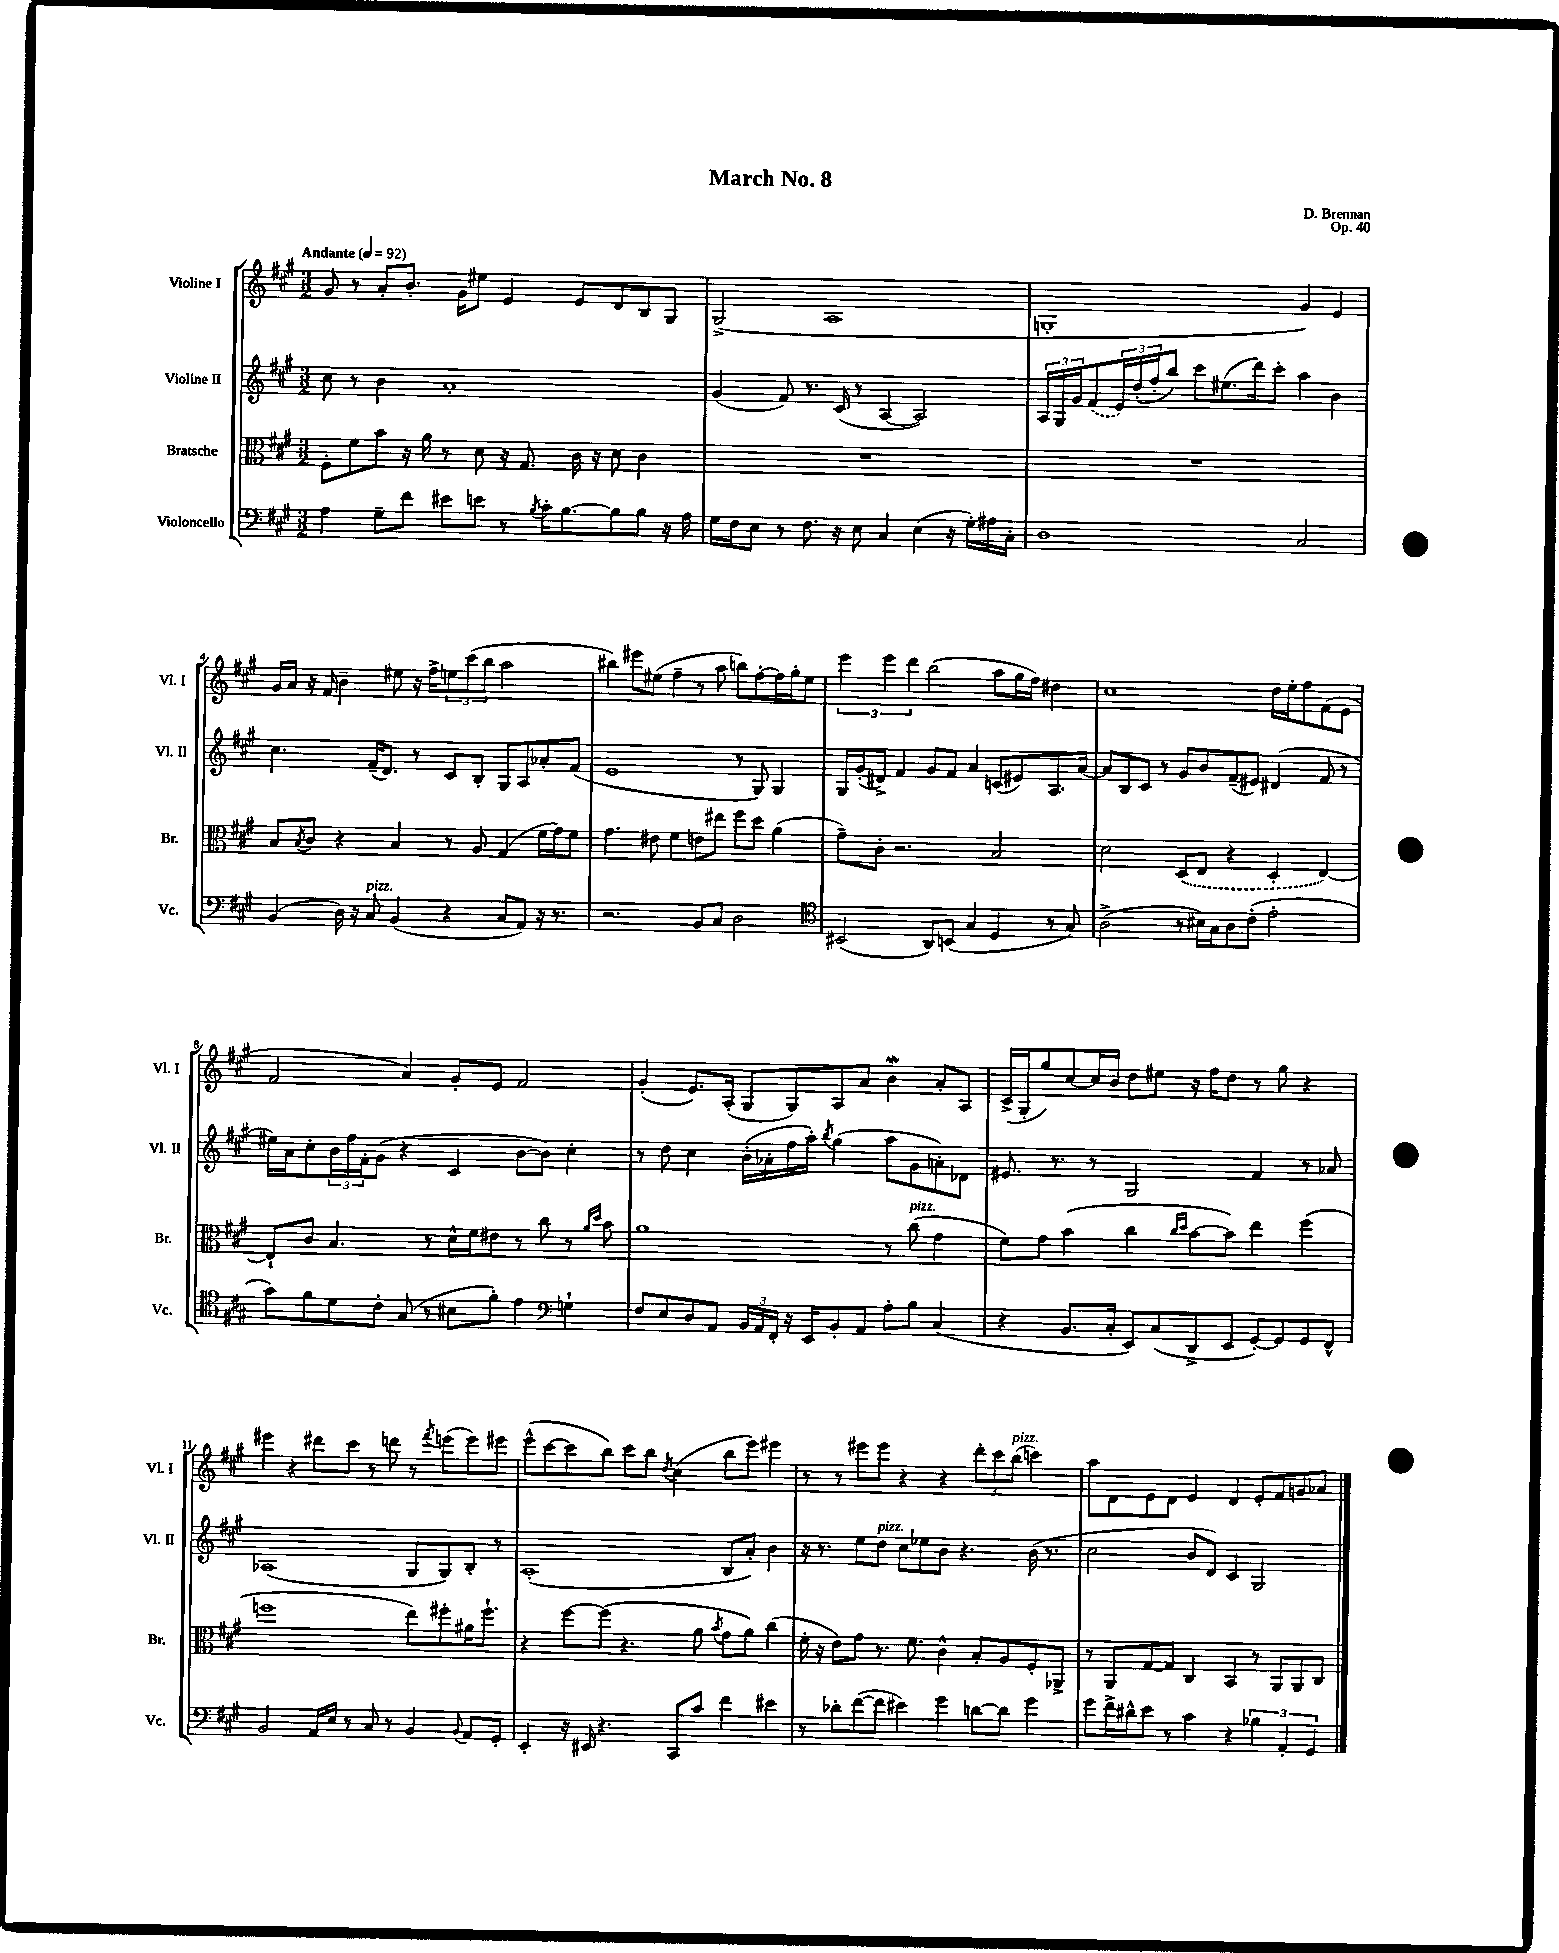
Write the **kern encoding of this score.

**kern	**kern	**kern	**kern
*part4	*part3	*part2	*part1
*staff4	*staff3	*staff2	*staff1
*I"Violoncello	*I"Bratsche	*I"Violine II	*I"Violine I
*I'Vc.	*I'Br.	*I'Vl. II	*I'Vl. I
*clefF4	*clefC3	*clefG2	*clefG2
*k[f#c#g#]	*k[f#c#g#]	*k[f#c#g#]	*k[f#c#g#]
*M3/2	*M3/2	*M3/2	*M3/2
*MM92	*MM92	*MM92	*MM92
=1	=1	=1	=1
!	!	!	!LO:TX:a:B:t=Andante
4A\	8F#'\L	8cc#\	8g#/
.	8f#\	8r	8r
8G#~\L	8b\J	4b\	8a'/L
8f#\J	16r	.	8.b'/J
.	16a\	.	.
8e#X\L	8r	1a'	.
.	.	.	16g#\KL
8en\J	8d\	.	8ee#X\J
8r	16r	.	4e/
.	8.G#/	.	.
8qB/	.	.	.
16c#'\KL	.	.	.
[8.B\	.	.	.
.	16c#\	.	8e/L
.	16r	.	.
8B\]	8d\	.	8d/
8B\J	4c#\	.	8B/
16r	.	.	8G#/J
16A\	.	.	.
=2	=2	=2	=2
16G#\LL	1.r	(4g#/	(2G#^/
16F#\J	.	.	.
8E\J	.	.	.
8r	.	8f#/)	.
8.F#\	.	8.r	.
.	.	.	1A
16r	.	(16c#/	.
8E\	.	8r	.
4C#/	.	[4A/	.
(4E\	.	2A/])	.
16r	.	.	.
16G#'\LL)	.	.	.
16A#X\	.	.	.
16C#'\JJ	.	.	.
=3	=3	=3	=3
1D	1.r	24A/LL	1Gn'
.	.	24G#/	.
.	.	24g#/J	.
.	.	(8f#/	.
.	.	24e/L)	.
.	.	(24dd'/	.
.	.	24ff#'/J	.
.	.	8bb/J)	.
.	.	8ccc#\L	.
.	.	(8.ee#X\	.
.	.	16ddd\k)	.
.	.	8ccc#'\J	.
2C#/	.	4aa\	4g#/)
.	.	4b\	4e/
!!LO:LB:g=z
=4	=4	=4	=4
(4BB/	8B/L	4.cc#\	16g#/LL
.	.	.	16a/JJ
.	8qB/	.	.
.	8c#/J	.	16r
.	.	.	16f#/
16D\)	4r	.	4b~\
16r	.	.	.
!LO:TX:a:i:t=pizz.	!	!	!
8C#/	.	(16f#~/KL	.
.	.	8.d/J)	.
(4BB/	4B/	.	8ee#X\
.	.	8r	16r
.	.	.	16ff#^\KL
4r	8r	8c#/L	12een\
.	.	.	(12ccc#\
.	8A/	8B'/J	.
.	.	.	12bb\J
8C#/L	(4G#/	8G#/L	2aa\
8AA/J)	.	8A/	.
16r	16f#\LL	8a-X'/	.
8.r	16g#\J)	.	.
.	8f#\J	(8f#/J	.
=5	=5	=5	=5
2.r	4.g#\	1e	4bb#X\)
.	.	.	8eee#X\L
.	8e#X\	.	(8ee#X\J
.	4f#\	.	4ff#~\
8BB/L	8en\L	.	8r
8C#/J	8ee#X\J	.	8aa\
2D\	8ff#\L	8r	8bbn\L)
.	8dd\J	8G#/)	[8ff#'\
.	(4a\	4G#/	16ff#\L]
.	.	.	16gg#'\J
.	.	.	8ee#\J
=6	=6	=6	=6
*clefC4	*	*	*
(2BB#X/	8g#~\L)	16G#/LL	6eee\
.	.	(16g#'/J	.
.	8c#'\J	8d#X^/J)	.
.	.	.	6eee\
.	2.r	4f#/	.
.	.	.	6ddd\
8AA/L)	.	8g#/L	(2bb\
(8BBn/J	.	8f#/J	.
4G#/	.	4a/	.
4D/	2B/	(8cn/L	8aa\L
.	.	8e#X/)	16gg#\L
.	.	.	16ff#\JJ)
8r	.	8.A/	4dd#X\
8G#/)	.	.	.
.	.	[16a/Jk	.
=7	=7	=7	=7
(2A^\	2d\	8a/L]	1cc#
.	.	8B/	.
.	.	8c#/J	.
.	.	8r	.
8r	(8D/L	8g#/L	.
16B#X\LL)	8E/J	8b/	.
16G#\J	.	.	.
8A\	4r	(8f#~/	.
(8c#'\J	.	8e#X/J)	.
2e'\	4D'/	(4d#X/	16dd\LL
.	.	.	16ee'\J
.	.	.	8ff#\
.	[4E/)	8f#/	(8f#\
.	.	8r	8e\J
!!LO:LB:g=z
=8	=8	=8	=8
8g#\L)	8E`/L]	16ee#X\LL)	2f#/
.	.	16a\J	.
8f#\	8c#/J	8cc#'\	.
8d\	4.B/	24b\L	.
.	.	24ff#\	.
.	.	24f#'\J	.
8c#'\J	.	(8g#\J	.
(8G#/	.	4r	4a/)
8r	8r	.	.
8B#X\L	16d^^\LL	4c#/	8g#'/L
.	16f#\J	.	.
8f#'\J)	8e#X\J	.	8e/J
4e\	8r	[8b\L	2f#/
.	8cc#\	8b\J])	.
*clefF4	*	*	*
4Gn`\	8r	4cc#'\	.
.	16qqa/LL	.	.
.	16qqdd/JJ	.	.
.	8b\	.	.
=9	=9	=9	=9
8F#/L	1a	8r	(4g#'/
8E/	.	8dd\	.
8D/	.	4cc#\	8.e/L)
8AA/J	.	.	.
.	.	.	(16A'/Jk
24BB/LL	.	(16b'\LL	8G#/L
24AA/	.	.	.
.	.	16a-X'\	.
24FF#'/JJ	.	.	.
16r	.	16ff#\	8G#/)
16EE/KL	.	16aa'\JJ)	.
.	.	8qbb/	.
8BB'/	.	(4gg#\	8A/
8AA/J	.	.	8a/J
8A'\L	8r	8aa\L	4bW\
!	!LO:TX:a:i:t=pizz.	!	!
8B\J	(8cc#\	8g#\	.
(4C#/	4g#\	8an'\)	8a'/L
.	.	8d-X\J	8A/J
=10	=10	=10	=10
4r	8f#\L)	8.e#X/	(16c#^/LL
.	.	.	16G#'/J
.	8g#\J	.	8gg#/)
.	.	8.r	.
8.BB/L	(4b\	.	[8cc#/
.	.	8r	16cc#/L]
16C#'/Jk	.	.	16b/JJ
8EE/L)	4cc#\	2G#/	8dd\L
(8C#/	.	.	8ee#X\J
.	16qqcc#/LL	.	.
.	16qqdd/JJ	.	.
8DD^/	[8b\L	.	16r
.	.	.	16ff#\KL
8EE/J	8b\J])	.	8dd\J
[8GG#'/L)	4ee\	4f#/	8r
8GG#/]	.	.	8gg#\
8GG#/	(4ff#\	8r	4r
8FF#^^/J	.	8a-X/	.
!!LO:LB:g=z
=11	=11	=11	=11
2BB/	1ffn	(1A-X	4eee#X\
.	.	.	4r
16AA/LL	.	.	8ddd#X\L
16E/JJ	.	.	.
8r	.	.	8ccc#\J
8C#/	.	.	8r
8r	.	.	8dddn\
4BB/	8ee\L)	8G#/L	8r
.	.	.	8qfff#/
.	8ff#X'\	8G#/)	(8eeen\L
8qqBB/	.	.	.
8AA/L	16a#X\K	8B'/J	8eee\)
.	8.ff#`\J	.	.
8GG#'/J	.	8r	8eee#X\J
=12	=12	=12	=12
4EE'/	4r	(1A'	(8eee^^\L
.	.	.	[8ccc#\
16r	[8ff#\L	.	8ccc#\]
16EE#X/	.	.	.
4.r	(8ff#\J]	.	8bb\J)
.	4.r	.	8ccc#\L
.	.	.	8bb\J
.	.	.	8qdd/
8CC#/L	.	.	(4cc#\
8c#/J	8a\	.	.
.	8qb/	.	.
4f#\	8g#\L	8B/L	8bb\L
.	8a\J)	8a'/J)	8eee\J)
4e#X\	(4cc#\	4b\	4eee#X\
=13	=13	=13	=13
8r	16f#'\	16r	8r
.	16r	8.r	.
8d-X'\L	8e\L)	.	8r
([8f#\	8g#\J	8ee\L	8eee#X\L
!	!	!LO:TX:a:i:t=pizz.	!
8f#\J]	8.r	8dd\J	8eee#\J
4e#X\)	.	8cc#\L	4r
.	8.f#\	.	.
.	.	8ee-X\	.
4g#\	4c#^^\	8b\J	4r
.	.	4.r	.
[8dn\L	8B'/L	.	12ddd'\L
.	.	.	12ccc#\
8d\J]	8A/	.	.
!	!	!	!LO:TX:a:i:t=pizz.
.	.	.	(12bb\J
4g#\	8F#'/	(16b\	4cccn\)
.	.	8.r	.
.	8AA-X^/J	.	.
=14	=14	=14	=14
8g#\L	8r	2cc#\	8aa\L
16f#^\L	8AA/L	.	8d\
16d#X^^\J	.	.	.
8e\J	[8G#/	.	8e\
8r	8G#/J]	.	8d\J
4c#\	4C#/	8b/L	4e/
.	.	8d/J)	.
4r	4BB/	4c#/	4d/
6B-X\	8r	2G#/	8e'/L
.	8AA/L	.	8f#/
6AA'/	.	.	.
.	8AA/	.	8gn/
6GG#/	.	.	.
.	8C#/J	.	8a-X/J
==	==	==	==
*-	*-	*-	*-
